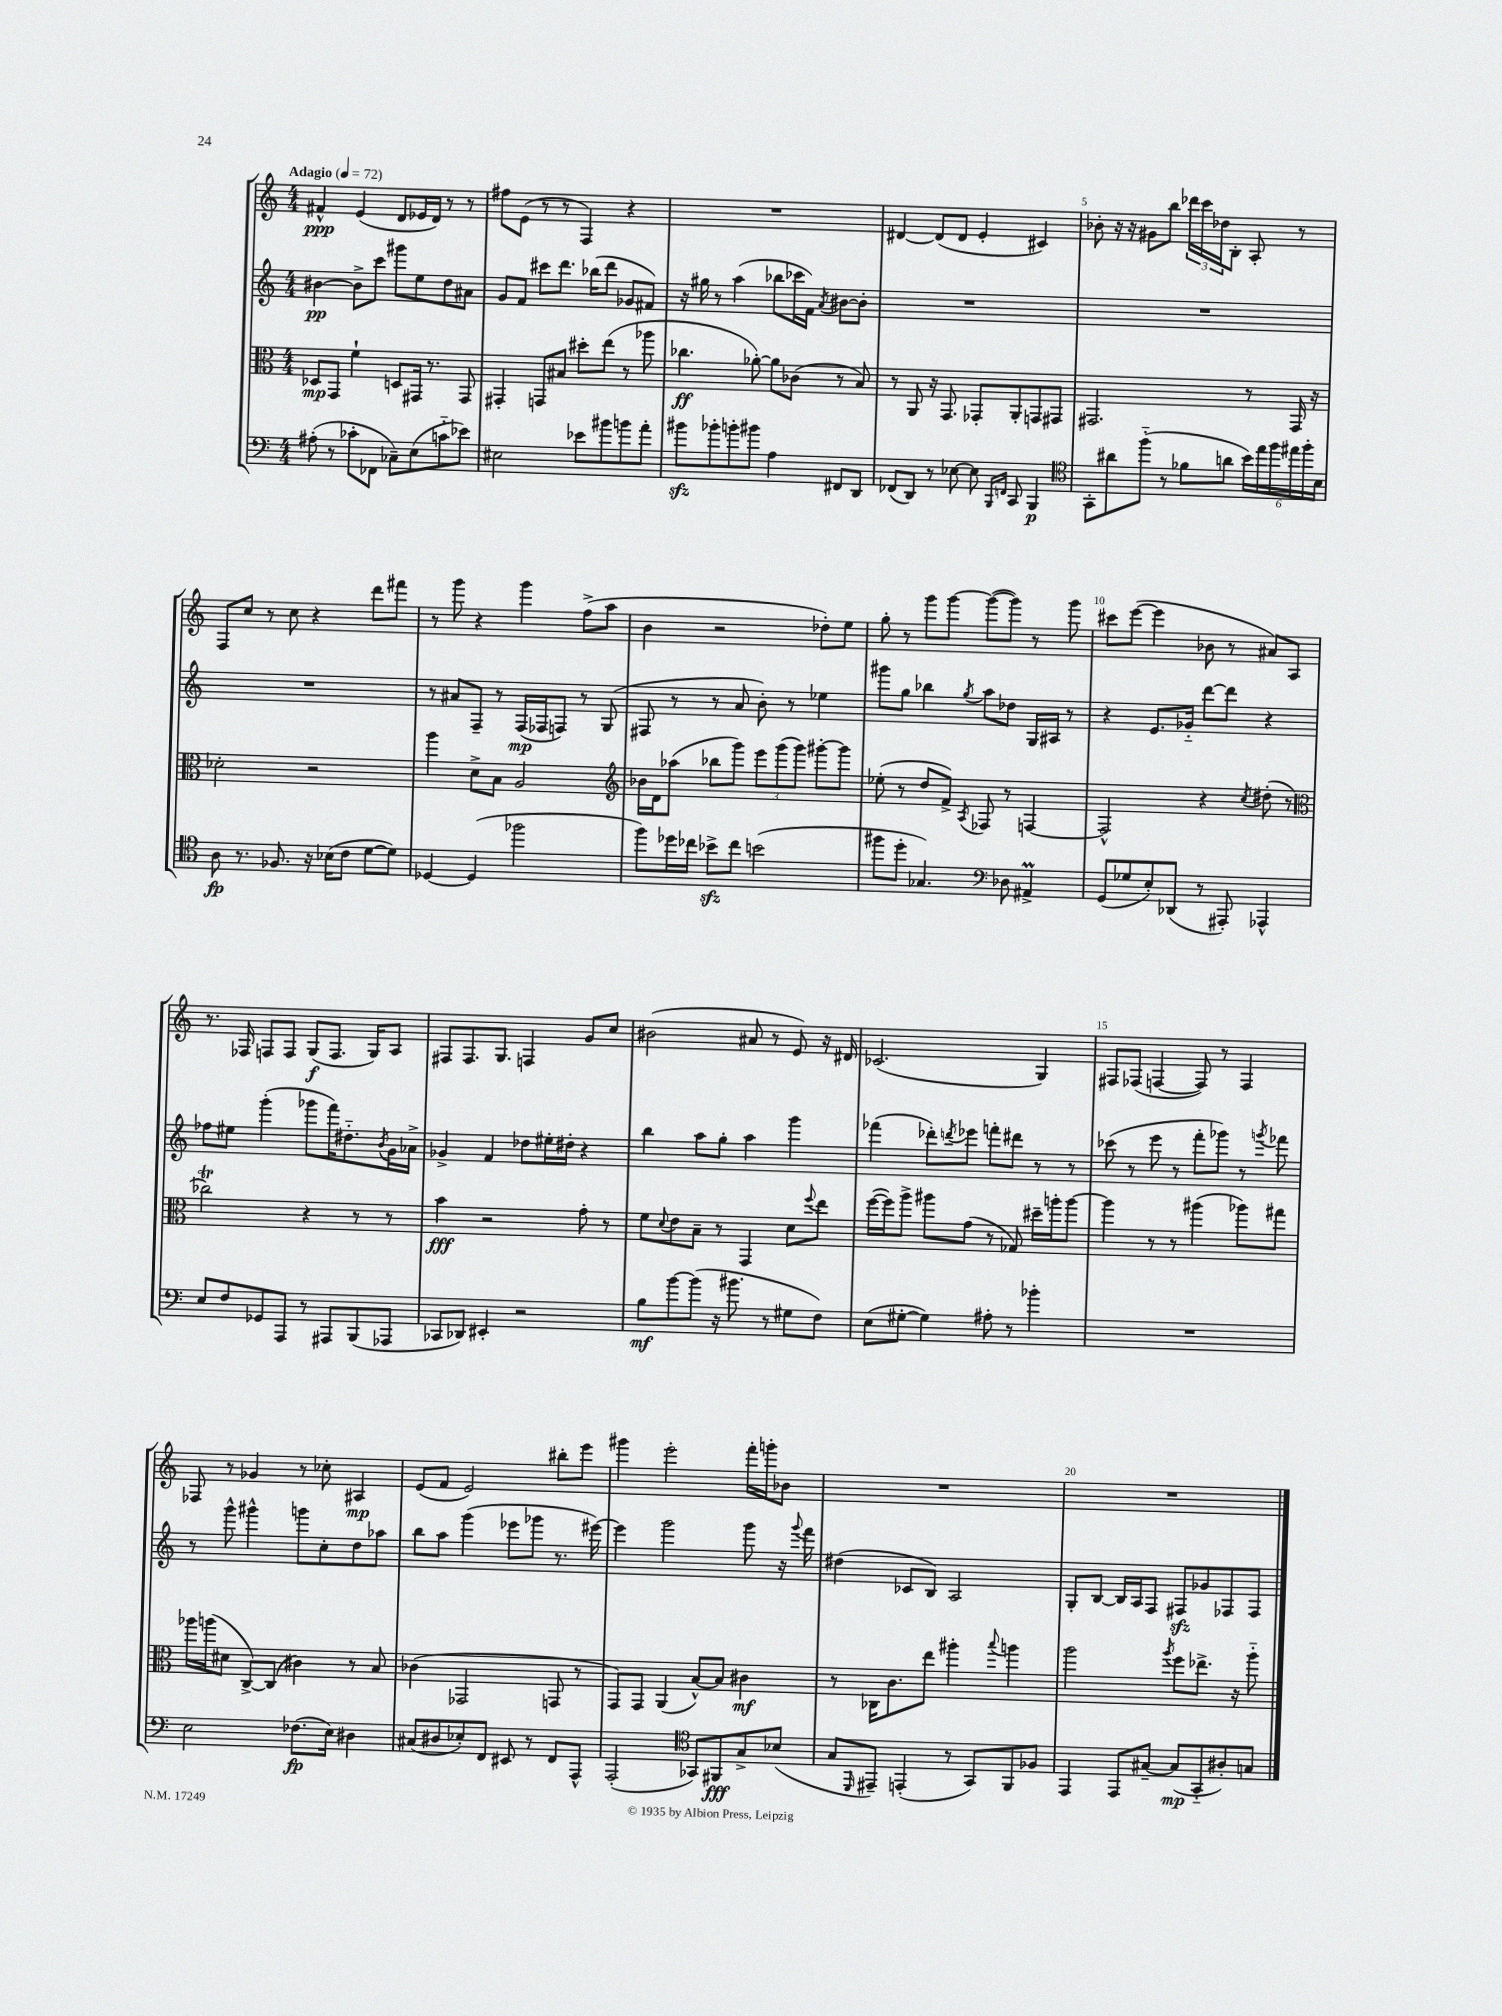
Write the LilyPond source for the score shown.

<<
\new StaffGroup <<
\new Staff = "s0" {
    \clef treble \key c \major \numericTimeSignature \time 4/4 \tempo "Adagio" 4 = 72
    fis'4-^\ppp e'4( d'8 ees'16 d'16) r8 r8 |
    fis''8 e'8( r8 r8 f4) r4 |
    R1 |
    dis'4~ dis'8( dis'8 e'4-. cis'4) |
    bes'8-. r16 r16 gis'8 b''8 \tuplet 3/2 { des'''16 c'''16 des''16 } b8-. a8-. r8 |
    f8 c''8 r8 c''8 r4 d'''8 fis'''8 |
    r8 g'''8 r4 g'''4 f''8->( a''8 |
    b'4 r2 des''8-.) e''8 |
    g''8-. r8 g'''8 g'''8~ g'''8~( g'''8) r8 g'''8 |
    cis'''8 e'''8~( e'''4 bes'8 r8 ais'8) a8 |
    r8. fes16 f8 f8 g8\f( f8. g16) a8 |
    fis8 fis8. g8. f4 g'8 c''8 |
    bis'2( ais'8 r8 e'8) r16 dis'16 |
    ces'2.( g4) |
    fis8 fes8( f4~ f8) r8 f4 |
    fes8 r8 ges'4 r8 ces''8-. ais4\mp |
    e'8( f'8 e'2) bis''8-. e'''8 |
    gis'''4 e'''2-. f'''16-. g'''16-. bes'8 |
    R1 |
    R1 \bar "|." |
}
\new Staff = "s1" {
    \clef treble \key c \major \numericTimeSignature \time 4/4
    bis'4~\pp bis'8-> c'''8 gis'''8 e''8 d''8 ais'8 |
    g'8 f'8 cis'''8 d'''8. bes''16( d'''8 ges'8 fis'8) |
    r16 gis''16 r8 a''4( bes''8 ces'''16 f'16) \acciaccatura { a'8 } bis'8~ bis'8-. |
    R1 |
    R1 |
    R1 |
    r8 ais'8 f8-- r8 f16\mp( fes16 f8) r8 g8( |
    fis8 r8 r8 a'8 b'8-.) r8 ees''4 |
    gis'''8 g''8 bes''4 \acciaccatura { g''8 } a''8 des''8 g16 ais16 r8 |
    r4 e'8. ges'16-_ d'''8~ d'''8 r4 |
    fes''8 eis''8 g'''4-.( ges'''8 f'''16) dis''8.-_ \acciaccatura { b'8 } g'16 aes'16-> |
    ges'4-> f'4 des''8 eis''16-. dis''16-. r4 |
    b''4 a''8 g''8-. a''4 g'''4 |
    fes'''4( des'''8-.) \acciaccatura { d'''8 } ees'''8 f'''8-. dis'''8 r8 r8 |
    ces'''8( r8 e'''8 r8 f'''8-. ges'''8) r8 \acciaccatura { g'''8 } fes'''8 |
    r8 g'''8-^ gis'''4-^ g'''8 c''8-. d''8 aes''8 |
    b''8 a''8 g'''4( ees'''8 ges'''8 r8. eis'''16~) |
    eis'''4 g'''2 g'''8 r16 \appoggiatura { g'''8 } f'''16 |
    dis''4( ces'8 b8) a2 |
    g8-. b8~ b16 a16 f8 fis8\sfz ges'8 fes8 fes8 \bar "|." |
}
\new Staff = "s2" {
    \clef alto \key c \major \numericTimeSignature \time 4/4
    des8\mp g,8 f'4-! d8 gis,16 r8. gis,8 |
    gis,4-. g,8 bis8 dis''8-. e''8( r8 aes''8 |
    ces''4.\ff aes'8~-.) aes'8 ces'8( r8 b8) |
    r8 a,8 r16 g,8. ges,8-. a,8-. g,8 gis,8 |
    gis,2. r8 gis,16 r16 |
    des'2-. r2 |
    a''4 d'8-> b8 a2 |
    \clef treble bes'16 d'16 aes''8( bes''8 g'''8) \tuplet 3/2 { e'''8 g'''8( g'''8) } gis'''8~-. gis'''8 |
    ees''8-.( r8 d''8 f'8->) \acciaccatura { a8 } fes8 r8 f4~ |
    f2-^ r4 \acciaccatura { c''8 } dis''8-.( r8 |
    \clef alto ces''2\trill) r4 r8 r8 |
    b'4\fff r2 g'8-. r8 |
    f'8 \appoggiatura { d'8 } e'8 b8-- r8 g,4 d'8 \appoggiatura { f''8 } e''8 |
    f''16~( f''16) a''8-> ais''8 g'8( r8 ges8) dis''16-- a''16-. a''8~ |
    a''4 r8 r8 ais''4( aes''8) gis''8 |
    aes''16 a''16( dis'8 c8~->) c8( cis'4) r8 b8 |
    ces'4( ges,2 g,8 r8 |
    g,8) g,8 a,4( b8~-^) b8 cis'4\mf |
    r8 ces16 c'8. e''8 ais''4-. \appoggiatura { b''8 } a''4 |
    a''2 \acciaccatura { a''8 } f''8 ees''8.-> r16 a''8-_ \bar "|." |
}
\new Staff = "s3" {
    \clef bass \key c \major \numericTimeSignature \time 4/4
    ais8-.( r8 ces'8-. fes,8 ces8--) e8( c'8-_ ees'8) |
    eis2 ees'8 bis'8 b'8 a'8-. |
    bis'8\sfz bes'8-. b'8-. bis'8 a4 fis,8 d,8 |
    fes,8( d,8) r8 ees8~ ees8 \grace { b,,16 f,16 } c,8 b,,4\p |
    \clef tenor g,8-. ais'8 f''8-_( r8 fes'8 a'8 \tuplet 6/4 { b'16) e''16 f''16 eis''16 f''16-. b16 } |
    a8\fp r8. fes8. r16 bes16( c'8 d'8~ d'8) |
    des4~ des4( fes''2 |
    f''8) des''16 ces''16 bes'8->\sfz ces''8 b'2( |
    fis''8 d''8-. ges4.) \clef bass des8 ais,4->\prall |
    g,8( ges8 e8-.) des,8( r8 ais,,8-.) aes,,4-^ |
    e8 f8 ges,8 a,,8 r8 ais,,8 b,,8( aes,,8 |
    ces,8 des,8) eis,4-. r2 |
    b8\mf b'8~ b'8( r16 bis'8. r8 gis8 f8) |
    e8( gis8~-. gis4) ais8-. r8 bes'4-. |
    R1 |
    e2 fes8.\fp( e16) dis4 |
    cis8( dis8 ees8-.) f,8 eis,8 r8 f,8 a,,8-^ |
    a,,2-.( \clef tenor ges,8) fis,8\fff g8-> bes8( |
    g8 \grace { d,16 } eis,8--) e,4-.( r8 g,8) f,8 fes8 |
    e,4 e,8 gis8~-- gis8\mp( g,8-_ ais8-.) g8 \bar "|." |
}
>>
>>
\layout { \context { \Score \override BarNumber.break-visibility = ##(#f #t #t) barNumberVisibility = #(every-nth-bar-number-visible 5) } }
